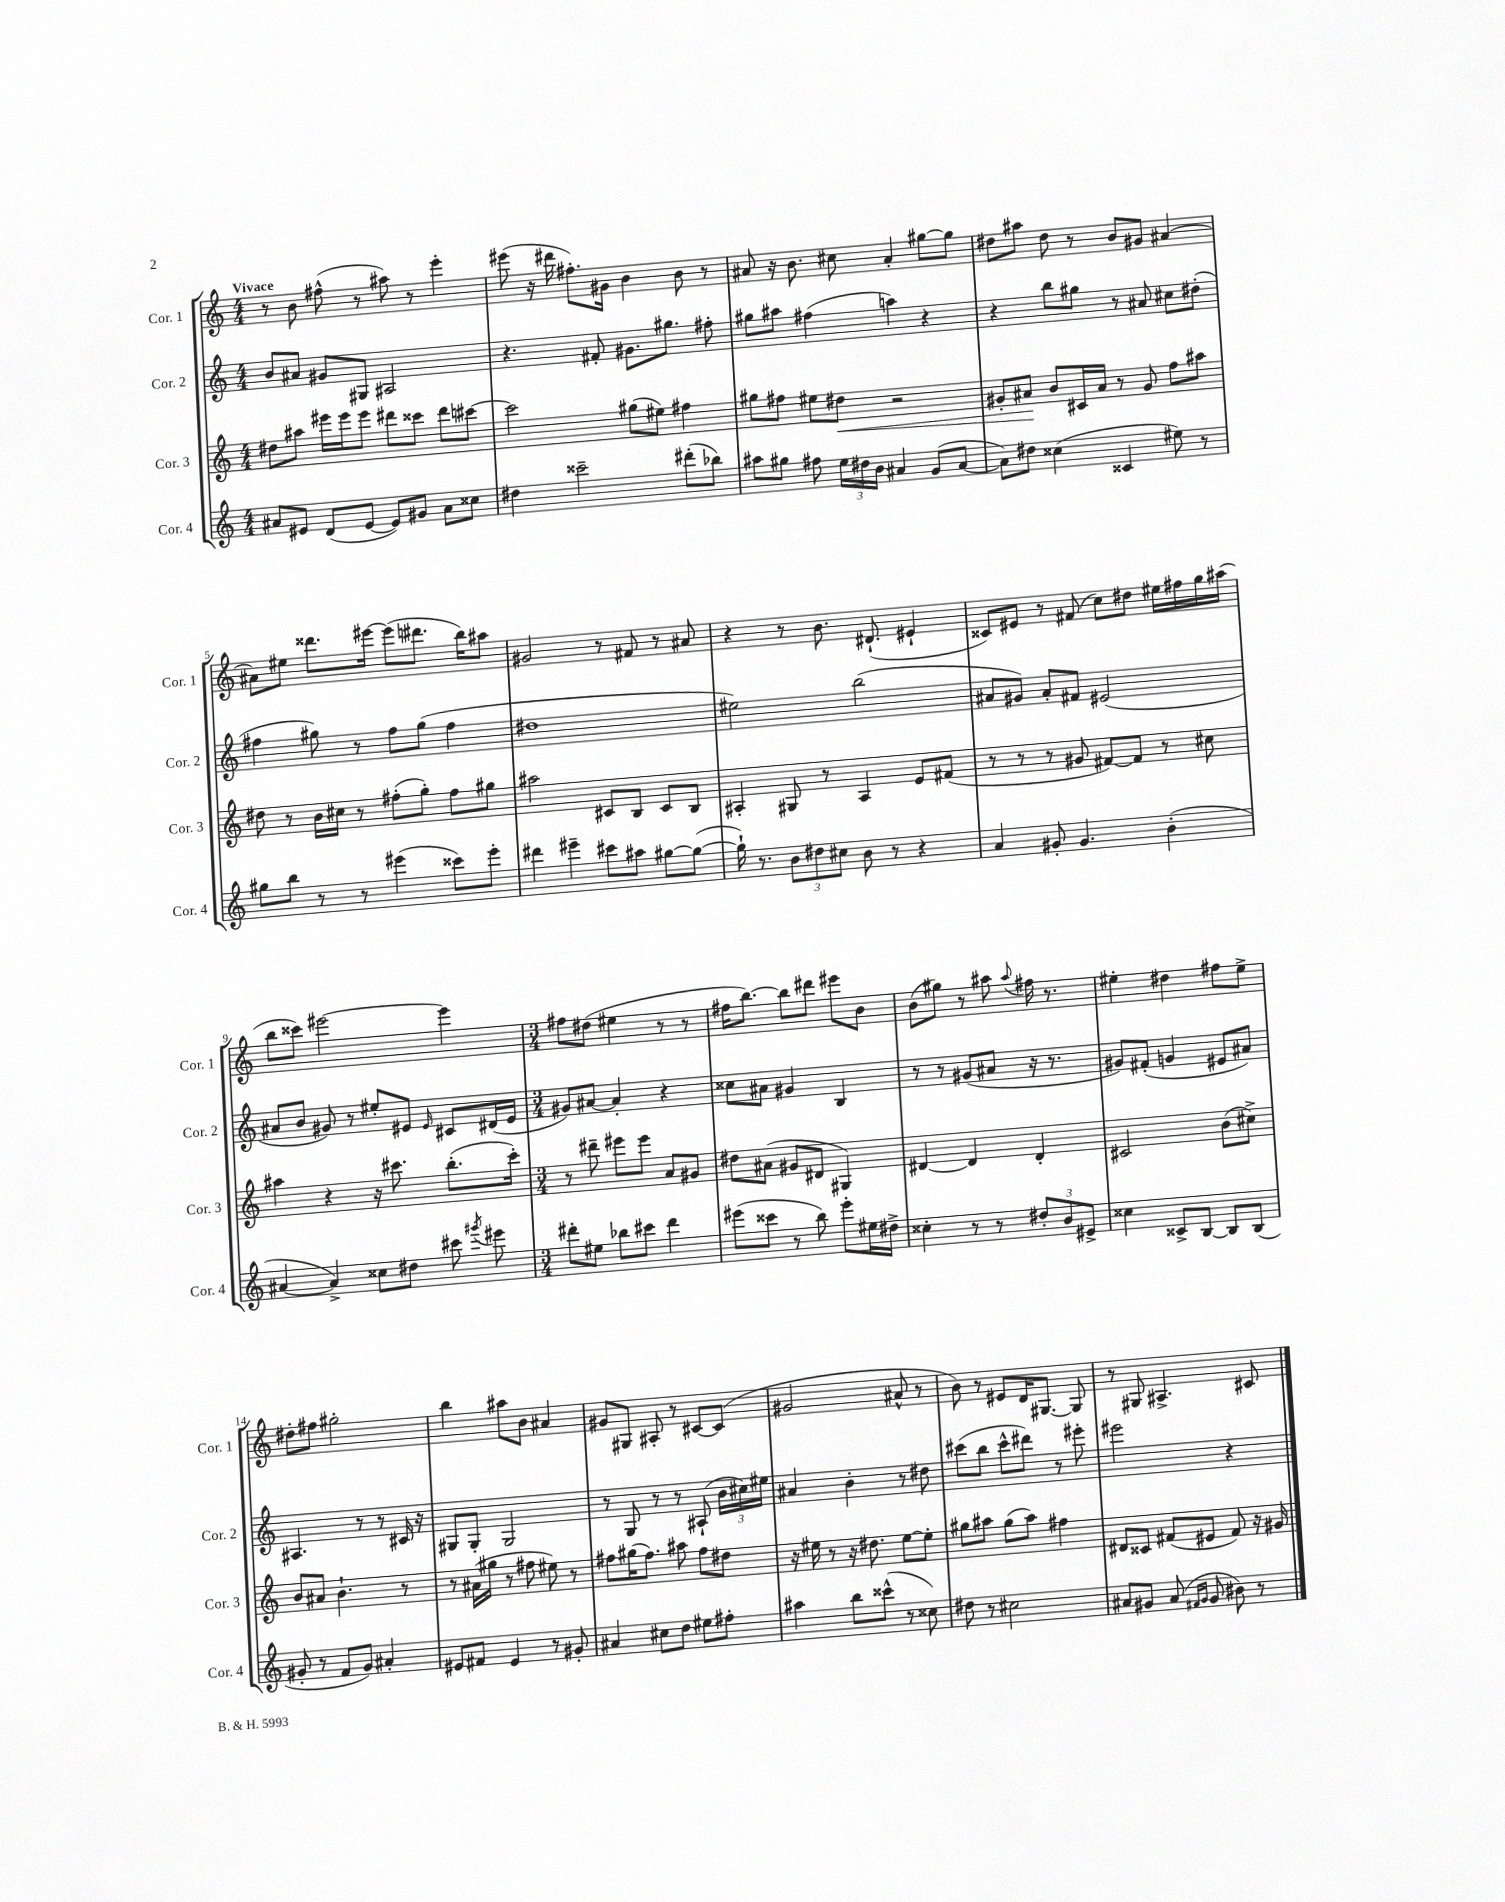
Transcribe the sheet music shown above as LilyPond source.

<<
\new StaffGroup <<
\new Staff = "s0" \with { instrumentName = "Cor. 1" shortInstrumentName = "Cor. 1" } {
    \clef treble \key c \major \numericTimeSignature \time 4/4 \tempo "Vivace"
    \autoBeamOff r8 b'8 fis''8-^( r8 ais''8) r8 e'''4-. |
    eis'''8( r16 dis'''16 fis''8.[-.) gis'16] b'4 b'8 r8 |
    ais'8 r16 b'8. cis''8 ais'4-. gis''8[~ gis''8] |
    dis''8[ ais''8] dis''8 r8 b'8[ gis'8] ais'4~ |
    ais'8[ eis''8] disis'''8.[ eis'''16]~ eis'''8[( dis'''8.] b''16[) ais''8] |
    gis'2 r8 fis'8 r8 ais'8 |
    r4 r8 b'8. dis'8.-!( eis'4-! |
    cisis'8[) eis'8] r8 fis'8( c''8[) dis''8] eis''16[ fis''16 g''16 ais''16]( |
    b''8[ cisis'''8]) eis'''2~ eis'''4 |
    \numericTimeSignature \time 3/4 fis''8[ dis''8]( eis''4 r8 r8 |
    fis''16[ b''8.]~) b''8[ dis'''8] eis'''8[ b'8] |
    b'8[( gis''8]) r8 ais''8 \appoggiatura { ais''8 } fis''16 r8. |
    eis''4-. dis''4 fis''8[ eis''8]-> |
    dis''8[-. fis''8] gis''2-. |
    b''4 ais''8[ b'8] ais'4 |
    gis'8[ gis8] ais8-. r8 cis'8[~ cis'8]( |
    gis'2 ais'8-^ r8 |
    b'8) r8 eis'8[ d'16 gis8.]~ gis8 |
    r8 gis8 ais4.-> cis'8 \bar "|." |
}
\new Staff = "s1" \with { instrumentName = "Cor. 2" shortInstrumentName = "Cor. 2" } {
    \clef treble \key c \major \numericTimeSignature \time 4/4
    \autoBeamOff b'8[ ais'8] gis'8[ gis8] ais2 |
    r4. fis'8-. gis'8.[ gis''8.] fis''8-. |
    gis''8[ ais''8] fis''4( a''4) r4 |
    r4 b''8[ gis''8] r8 ais'8 cis''8[ dis''8]-.( |
    fis''4 gis''8) r8 fis''8[ gis''8]( fis''4 |
    dis''1 |
    eis''2) b''2( |
    ais'8[ gis'8]) ais'8[-. fis'8] eis'2( |
    ais'8[ b'8] gis'8) r8 eis''8[-. eis'8] \grace { eis'16 } cis'8[ dis'16( eis'16] |
    \numericTimeSignature \time 3/4 gis'8[) ais'8]~ ais'4-. r4 |
    cisis''8[ ais'8] gis'4 b4 |
    r8 r8 gis'8[( ais'8] r16 r8. |
    gis'8[) fis'8]-.( g'4 eis'8[ ais'8]) |
    ais4. r8 r8 cis'16 r16 |
    gis8[ gis8]-. gis2 |
    r8 g8 r8 r8 ais8-!( \tuplet 3/2 { b'16[ cis''16) eis''16] } |
    ais'4 b'4-. r8 dis''8 |
    cis'''8[( b''8] cis'''8[-^ dis'''8]) r8 eis'''8-. |
    eis'''2 r4 \bar "|." |
}
\new Staff = "s2" \with { instrumentName = "Cor. 3" shortInstrumentName = "Cor. 3" } {
    \clef treble \key c \major \numericTimeSignature \time 4/4
    \autoBeamOff dis''8[ ais''8] eis'''16[ eis'''16 eis'''8] dis'''8[ cisis'''8] dis'''8[ cis'''8]~ |
    cis'''2 gis''8[( eis''8]) fis''4 |
    gis''8[ fis''8] eis''8[ dis''8]\< r2 |
    gis'8[-. ais'8]\! b'8[ cis'16 ais'16] r8 gis'8 f''8[ ais''8] |
    dis''8 r8 b'16[ cis''16] r8 fis''8[-.( g''8]-.) fis''8[ gis''8] |
    ais''2 cis'8[ b8] cis'8[ b8] |
    ais4-. gis8 r8 ais4 e'8[ fis'8]( |
    r8 r8 r8 gis'8 fis'8[~) fis'8] r8 cis''8 |
    ais''4 r4 r16 cis'''8. b''8.[-.( cis'''16]-.) |
    \numericTimeSignature \time 3/4 r8 dis'''8-- eis'''8[ eis'''8] a'8[ gis'8] |
    dis''8[ ais'8]( gis'8[ dis'8] gis4) |
    dis'4~ dis'4 dis'4-. |
    cis'2 b'8[( cis''8]->) |
    b'8[ ais'8] b'4.-! r8 |
    r8 ais'16[( gis''16] r8 fis''8 eis''8) r8 |
    fis''8[ gis''16( fis''8.]) ais''8 fis''8[ dis''8] |
    r16 eis''16 r8 r16 dis''8. eis''8[~ eis''8]-. |
    gis''8[ ais''8] gis''8[( ais''8]) fis''4 |
    dis'8[ cisis'8] fis'8[( eis'8] fis'8) r16 gis'16 \bar "|." |
}
\new Staff = "s3" \with { instrumentName = "Cor. 4" shortInstrumentName = "Cor. 4" } {
    \clef treble \key c \major \numericTimeSignature \time 4/4
    \autoBeamOff ais'8[ eis'8] d'8[( eis'8]~ eis'8[) gis'8] ais'8[ cisis''8] |
    dis''4 cisis'''2-- dis'''8[-.( bes''8]) |
    ais''8[ gis''8] fis''8 \tuplet 3/2 { e''16[ dis''16 b'16] } ais'4 g'8[( ais'8]~ |
    ais'8[) dis''8] cisis''4( cisis'4 eis''8) r8 |
    gis''8[ b''8] r8 r8 eis'''4( cisis'''8[) eis'''8]-. |
    dis'''4 eis'''4-- cis'''8[ ais''8] gis''8[~ gis''8]~( |
    gis''16-!) r8. \tuplet 3/2 { b'8[ dis''8 cis''8] } b'8 r8 r4 |
    a'4 gis'8-. gis'4. b'4-.( |
    ais'4~ ais'4->) cisis''8[ dis''8] cis'''8 \acciaccatura { gis'''8 } eis'''8 |
    \numericTimeSignature \time 3/4 dis'''8[-. eis''8] bes''8[ cis'''8] dis'''4 |
    eis'''8[( cisis'''8] r8 b''8) eis'''8[-. eis''16 dis''16]-> |
    cisis''4-. r8 r8 \tuplet 3/2 { dis''8[-. b'8 eis'8]-> } |
    cisis''4 cisis'8[-> b8]~ b8[ b8]( |
    gis'8-. r8 f'8[ gis'8]) ais'4-. |
    eis'8[ fis'8] eis'4 r8 gis'8-. |
    ais'4 cis''8[ d''8] eis''8[ fis''8]-. |
    ais''4 b''8[ cisis'''8]-^( r8 cisis''8) |
    dis''8 r8 cis''2 |
    ais'8[ gis'8] ais'8( \grace { fis'16[ gis'16] } gis'8 bis'8) r8 \bar "|." |
}
>>
>>
